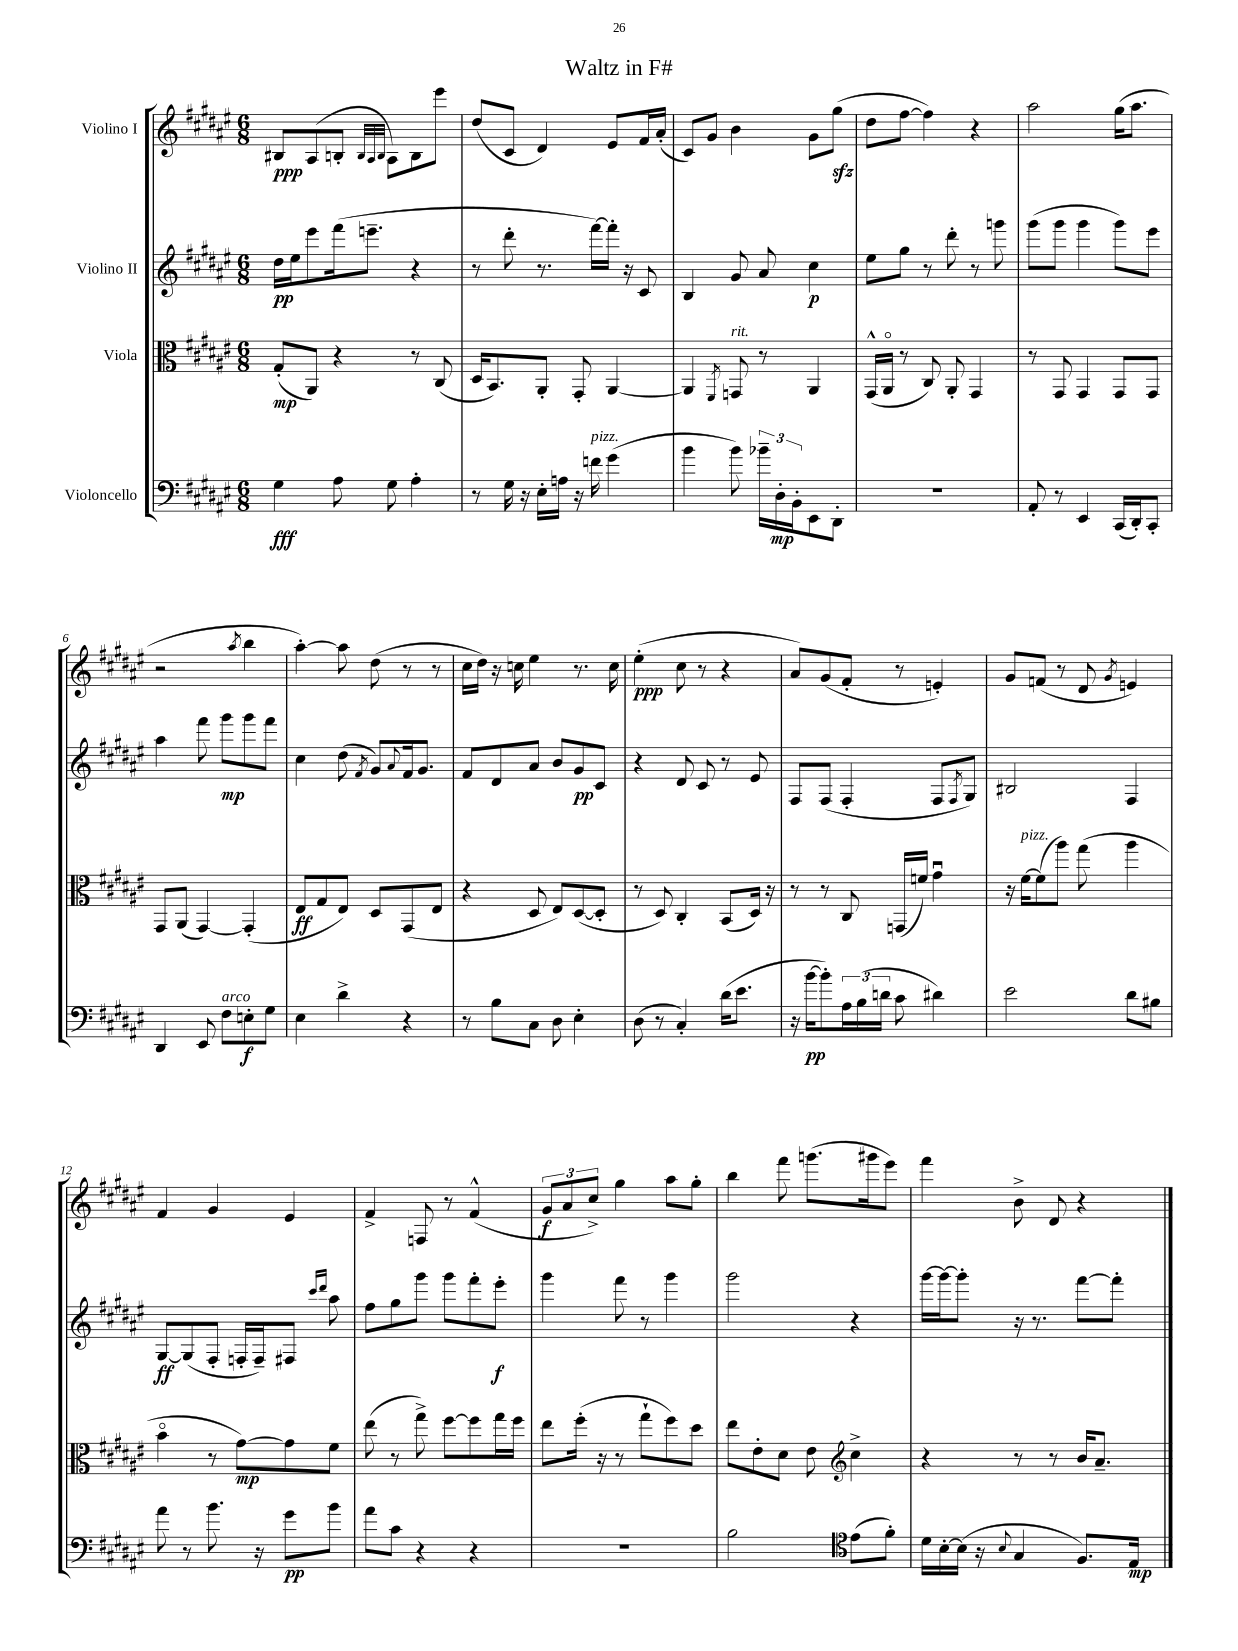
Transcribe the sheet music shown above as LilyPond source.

\header { title = "Waltz in F#" }
<<
\new StaffGroup <<
\new Staff = "s0" \with { instrumentName = "Violino I" } {
    \clef treble \key fis \major \numericTimeSignature \time 6/8
    bis8\ppp ais8( b8-. \grace { b32 ais32 b32 } ais8) b8 eis'''8 |
    dis''8( cis'8 dis'4) eis'8 fis'16 ais'16-.( |
    cis'8) gis'8 b'4 gis'8 gis''8\sfz( |
    dis''8 fis''8~ fis''4) r4 |
    ais''2 gis''16( ais''8. |
    r2 \acciaccatura { ais''8 } b''4 |
    ais''4~-.) ais''8 dis''8( r8 r8 |
    cis''16 dis''16) r16 c''16 eis''4 r8. c''16 |
    eis''4-.\ppp( cis''8 r8 r4 |
    ais'8) gis'8( fis'8-. r8 e'4-.) |
    gis'8 f'8( r8 dis'8 \acciaccatura { gis'8 } e'4) |
    fis'4 gis'4 eis'4 |
    fis'4-> f8 r8 fis'4-^( |
    \tuplet 3/2 { gis'8\f ais'8 cis''8->) } gis''4 ais''8 gis''8-. |
    b''4 fis'''8 g'''8.( gis'''16 eis'''8) |
    fis'''4 b'8-> dis'8 r4 \bar "|." |
}
\new Staff = "s1" \with { instrumentName = "Violino II" } {
    \clef treble \key fis \major \numericTimeSignature \time 6/8
    dis''16\pp eis''16 eis'''8 fis'''16( e'''8.-- r4 |
    r8 dis'''8-. r8. fis'''16~) fis'''16-. r16 cis'8 |
    b4 gis'8 ais'8 cis''4\p |
    eis''8 gis''8 r8 dis'''8-. r8 g'''8 |
    gis'''8( gis'''8 gis'''4 gis'''8) eis'''8 |
    ais''4 fis'''8 gis'''8\mp gis'''8 fis'''8 |
    cis''4 dis''8( \acciaccatura { fis'8 } gis'8) \appoggiatura { ais'8 } fis'16 gis'8. |
    fis'8 dis'8 ais'8 b'8 gis'8\pp cis'8 |
    r4 dis'8 cis'8 r8 eis'8 |
    fis8 fis8( fis4-. fis8 \acciaccatura { fis8 } gis8) |
    bis2 fis4 |
    gis8~\ff gis8( fis8-. f16-. f16--) fis8 \grace { cis'''16 dis'''16 } ais''8 |
    fis''8 gis''8 gis'''8 gis'''8 fis'''8-. eis'''8-.\f |
    gis'''4 fis'''8 r8 gis'''4 |
    gis'''2 r4 |
    gis'''16~ gis'''16~ gis'''8-. r16 r8. fis'''8~ fis'''8-. \bar "|." |
}
\new Staff = "s2" \with { instrumentName = "Viola" } {
    \clef alto \key fis \major \numericTimeSignature \time 6/8
    gis8-.\mp( ais,8) r4 r8 cis8( |
    dis16 b,8.) ais,8-. gis,8-. ais,4~ |
    ais,4 \acciaccatura { fis,8 } g,8^\markup { \italic "rit." } r8 ais,4 |
    gis,16-^( ais,16\flageolet r8 cis8) ais,8-. gis,4 |
    r8 gis,8 gis,4 gis,8 gis,8 |
    gis,8 ais,8( gis,4~) gis,4-.( |
    eis8\ff gis8 eis8) dis8 gis,8( eis8 |
    r4 dis8 eis8) dis8~( dis8-. |
    r8 dis8) cis4-. b,8( dis16) r16 |
    r8 r8 cis8 g,16( f'16) gis'4\downbow |
    r16 fis'16~^\markup { \italic "pizz." } fis'8( ais''8) gis''8( ais''4 |
    b'4\flageolet r8 gis'8~\mp) gis'8 fis'8 |
    eis''8( r8 gis''8->) fis''8~ fis''8 gis''16 fis''16 |
    eis''8 fis''16-.( r16 r8 gis''8-! fis''8) dis''8 |
    eis''8 eis'8-. dis'8 eis'8 \clef treble cis''4-> |
    r4 r8 r8 b'16 ais'8.-- \bar "|." |
}
\new Staff = "s3" \with { instrumentName = "Violoncello" } {
    \clef bass \key fis \major \numericTimeSignature \time 6/8
    gis4\fff ais8 gis8 ais4-. |
    r8 gis16 r16 eis16-. a16 r16 f'16^\markup { \italic "pizz." } gis'4( |
    b'4 b'8) \tuplet 3/2 { bes'16-- dis16-.\mp b,16-. } eis,8 dis,8-. |
    R2. |
    ais,8-. r8 eis,4 cis,16( dis,16-.) cis,8-. |
    dis,4 eis,8 fis8^\markup { \italic "arco" } e8-.\f gis8 |
    eis4 dis'4-> r4 |
    r8 b8 cis8 dis8 eis4-. |
    dis8( r8 cis4-.) dis'16( eis'8. |
    r16 b'16~\pp b'8-.) \tuplet 3/2 { ais16 b16( d'16 } cis'8 dis'4) |
    eis'2 dis'8 bis8 |
    ais'8 r8 b'8. r16 gis'8\pp b'8 |
    ais'8 cis'8 r4 r4 |
    R2. |
    b2 \clef tenor eis'8( fis'8-.) |
    dis'16 b16~-. b16( r16 \appoggiatura { b8 } gis4 fis8.) eis16\mp \bar "|." |
}
>>
>>
